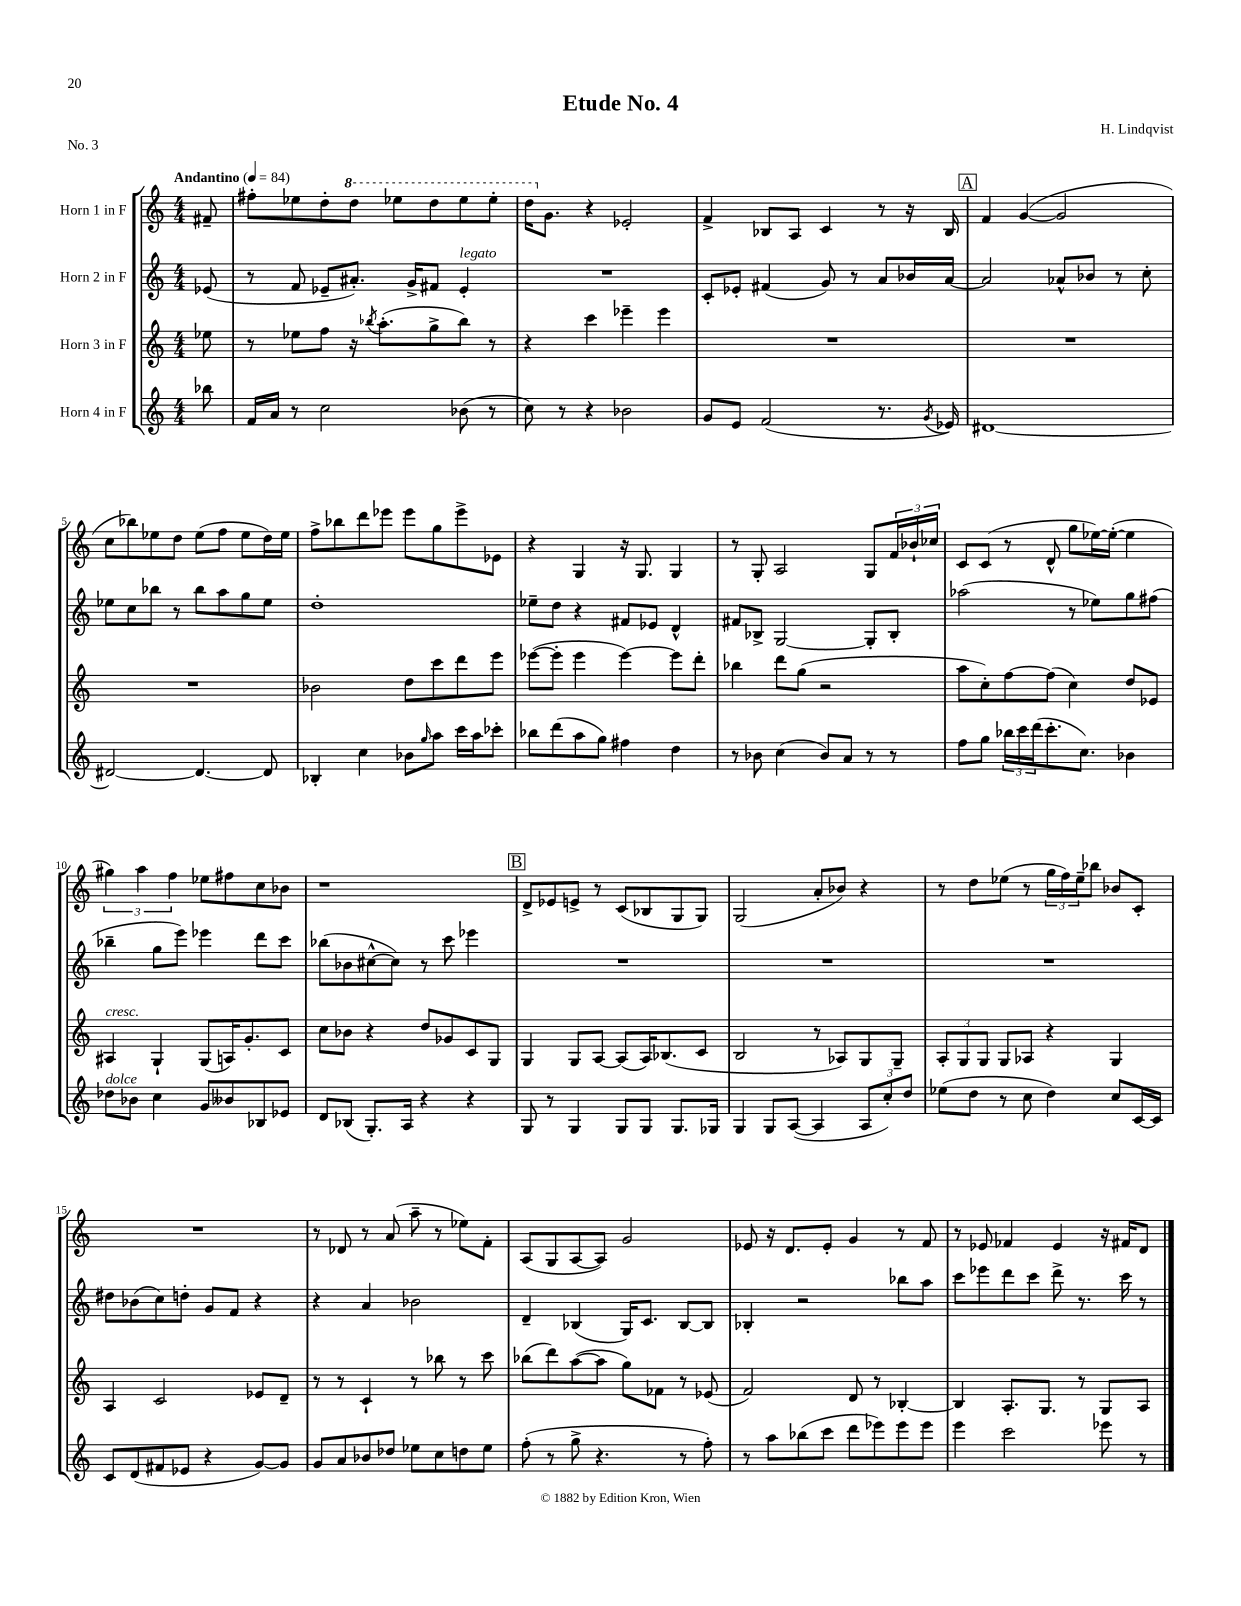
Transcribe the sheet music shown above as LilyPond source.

\header { title = "Etude No. 4" composer = "H. Lindqvist" piece = "No. 3" }
<<
\new StaffGroup <<
\new Staff = "s0" \with { instrumentName = "Horn 1 in F" } {
    \clef treble \key c \major \numericTimeSignature \time 4/4 \partial 8 \tempo "Andantino" 4 = 84
    fis'8-- |
    fis''8-. ees''8 d''8-. \ottava #1 d'''8 ees'''8 d'''8 ees'''8 ees'''8-. |
    d'''16 \ottava #0 g'8. r4 ees'2-. |
    f'4-> bes8 a8 c'4 r8 r16 bes16 |
    \mark \markup { \box "A" } f'4 g'4~( g'2 |
    c''8 bes''8) ees''8 d''8 ees''8( f''8 ees''8 d''16) ees''16 |
    f''8-> bes''8 d'''8 ees'''8 ees'''8 g''8 ees'''8-> ees'8 |
    r4 g4 r16 g8. g4 |
    r8 g8-. a2 g8 \tuplet 3/2 { f'16 bes'16-! ces''16 } |
    c'8 c'8( r8 d'8-^ g''8 ees''16~) ees''16~-.( ees''4 |
    \tuplet 3/2 { gis''4) a''4 f''4 } ees''8 fis''8 c''8 bes'8 |
    r1 |
    \mark \markup { \box "B" } d'8-> ees'8 e'8-> r8 c'8( bes8 g8 g8) |
    g2( a'8-. bes'8) r4 |
    r8 d''8 ees''8( r8 \tuplet 3/2 { g''16 f''16) ees''16-- } bes''8 bes'8 c'8-. |
    R1 |
    r8 des'8 r8 a'8( a''8-- r8 ees''8) f'8-. |
    a8( g8 a8~ a8) g'2 |
    ees'8 r16 d'8. ees'8-. g'4 r8 f'8 |
    r8 ees'8 fes'4 ees'4 r16 fis'16 d'8 \bar "|." |
}
\new Staff = "s1" \with { instrumentName = "Horn 2 in F" } {
    \clef treble \key c \major \numericTimeSignature \time 4/4 \partial 8
    ees'8( |
    r8 f'8 ees'8-- ais'8.-.) g'16-> fis'8 ees'4-.^\markup { \italic "legato" } |
    R1 |
    c'8-. ees'8-. fis'4( g'8) r8 a'8 bes'16 a'16~ |
    \mark \markup { \box "A" } a'2 aes'8-^ bes'8 r8 c''8-. |
    ees''8 c''8 bes''8 r8 bes''8 a''8 g''8 ees''8 |
    d''1-. |
    ees''8-- d''8 r4 fis'8 ees'8 d'4-^ |
    fis'8 bes8-> g2~ g8-. bes8-. |
    aes''2( r8 ees''8) g''8 fis''8( |
    bes''4-- g''8 e'''8) ees'''4 d'''8 c'''8 |
    bes''8( bes'8 cis''8~-^ cis''8) r8 c'''8 ees'''4 |
    \mark \markup { \box "B" } R1 |
    R1 |
    R1 |
    dis''8 bes'8( c''8) d''8-. g'8 f'8 r4 |
    r4 a'4 bes'2 |
    d'4-- bes4( g16) c'8. bes8~ bes8 |
    bes4-. r2 bes''8 a''8 |
    c'''8 ees'''8 d'''8 c'''8 d'''8-> r8. c'''16 r8 \bar "|." |
}
\new Staff = "s2" \with { instrumentName = "Horn 3 in F" } {
    \clef treble \key c \major \numericTimeSignature \time 4/4 \partial 8
    ees''8 |
    r8 ees''8 f''8 r16 \acciaccatura { bes''8 } a''8.-.( g''8-> bes''8) r8 |
    r4 c'''4 ees'''4-- ees'''4 |
    R1 |
    \mark \markup { \box "A" } R1 |
    R1 |
    bes'2 d''8 c'''8 d'''8 e'''8 |
    ees'''8~( ees'''8-. ees'''4 ees'''4~) ees'''8 d'''8-. |
    bes''4 d'''8 g''8( r2 |
    a''8 c''8-.) f''8~ f''8( c''4) d''8 ees'8 |
    ais4^\markup { \italic "cresc." } g4-! g8( a16) g'8.-. c'8 |
    c''8 bes'8 r4 d''8 ges'8 c'8 g8 |
    \mark \markup { \box "B" } g4 g8 a8~ a8( a16) bes8.( c'8 |
    b2 r8 aes8) g8 g8-- |
    \tuplet 3/2 { a8-. g8 g8 } g8 aes8 r4 g4 |
    a4 c'2 ees'8 d'8-- |
    r8 r8 c'4-! r8 bes''8 r8 c'''8 |
    bes''8( d'''8) a''8~( a''8 g''8) fes'8 r8 ees'8( |
    f'2) d'8 r8 bes4~-. |
    bes4 a8.-. g8. r8 g8 a8 \bar "|." |
}
\new Staff = "s3" \with { instrumentName = "Horn 4 in F" } {
    \clef treble \key c \major \numericTimeSignature \time 4/4 \partial 8
    bes''8 |
    f'16 a'16 r8 c''2 bes'8( r8 |
    c''8) r8 r4 bes'2 |
    g'8 e'8 f'2( r8. \acciaccatura { g'8 } ees'16) |
    \mark \markup { \box "A" } dis'1~ |
    dis'2~ dis'4.~ dis'8 |
    bes4-. c''4 bes'8 \grace { g''16 } a''8 c'''16 a''16 ces'''8-. |
    bes''8 d'''8( a''8 g''8) fis''4 d''4 |
    r8 bes'8 c''4( bes'8) a'8 r8 r8 |
    f''8 g''8 \tuplet 3/2 { bes''16 c'''16 d'''16( } c'''8.-. c''8.) bes'4 |
    des''8^\markup { \italic "dolce" } bes'8 c''4 g'8 beses'8 bes8 ees'8 |
    d'8 bes8( g8.-.) a16 r4 r4 |
    \mark \markup { \box "B" } g8 r8 g4 g8 g8 g8. ges16 |
    g4 g8 a8~( a4 \tuplet 3/2 { a8 c''8-.) d''8 } |
    ees''8( d''8 r8 c''8 d''4) c''8 c'16~ c'16 |
    c'8 d'8( fis'8 ees'8 r4 g'8~) g'8 |
    g'8 a'8 bes'8 des''8 ees''8 c''8 d''8 ees''8 |
    f''8-.( r8 g''8-> r4. r8 f''8-.) |
    r8 a''8 bes''8( c'''8 d'''8 ees'''8) ees'''8 ees'''8 |
    e'''4 c'''2 ees'''8 r8 \bar "|." |
}
>>
>>
